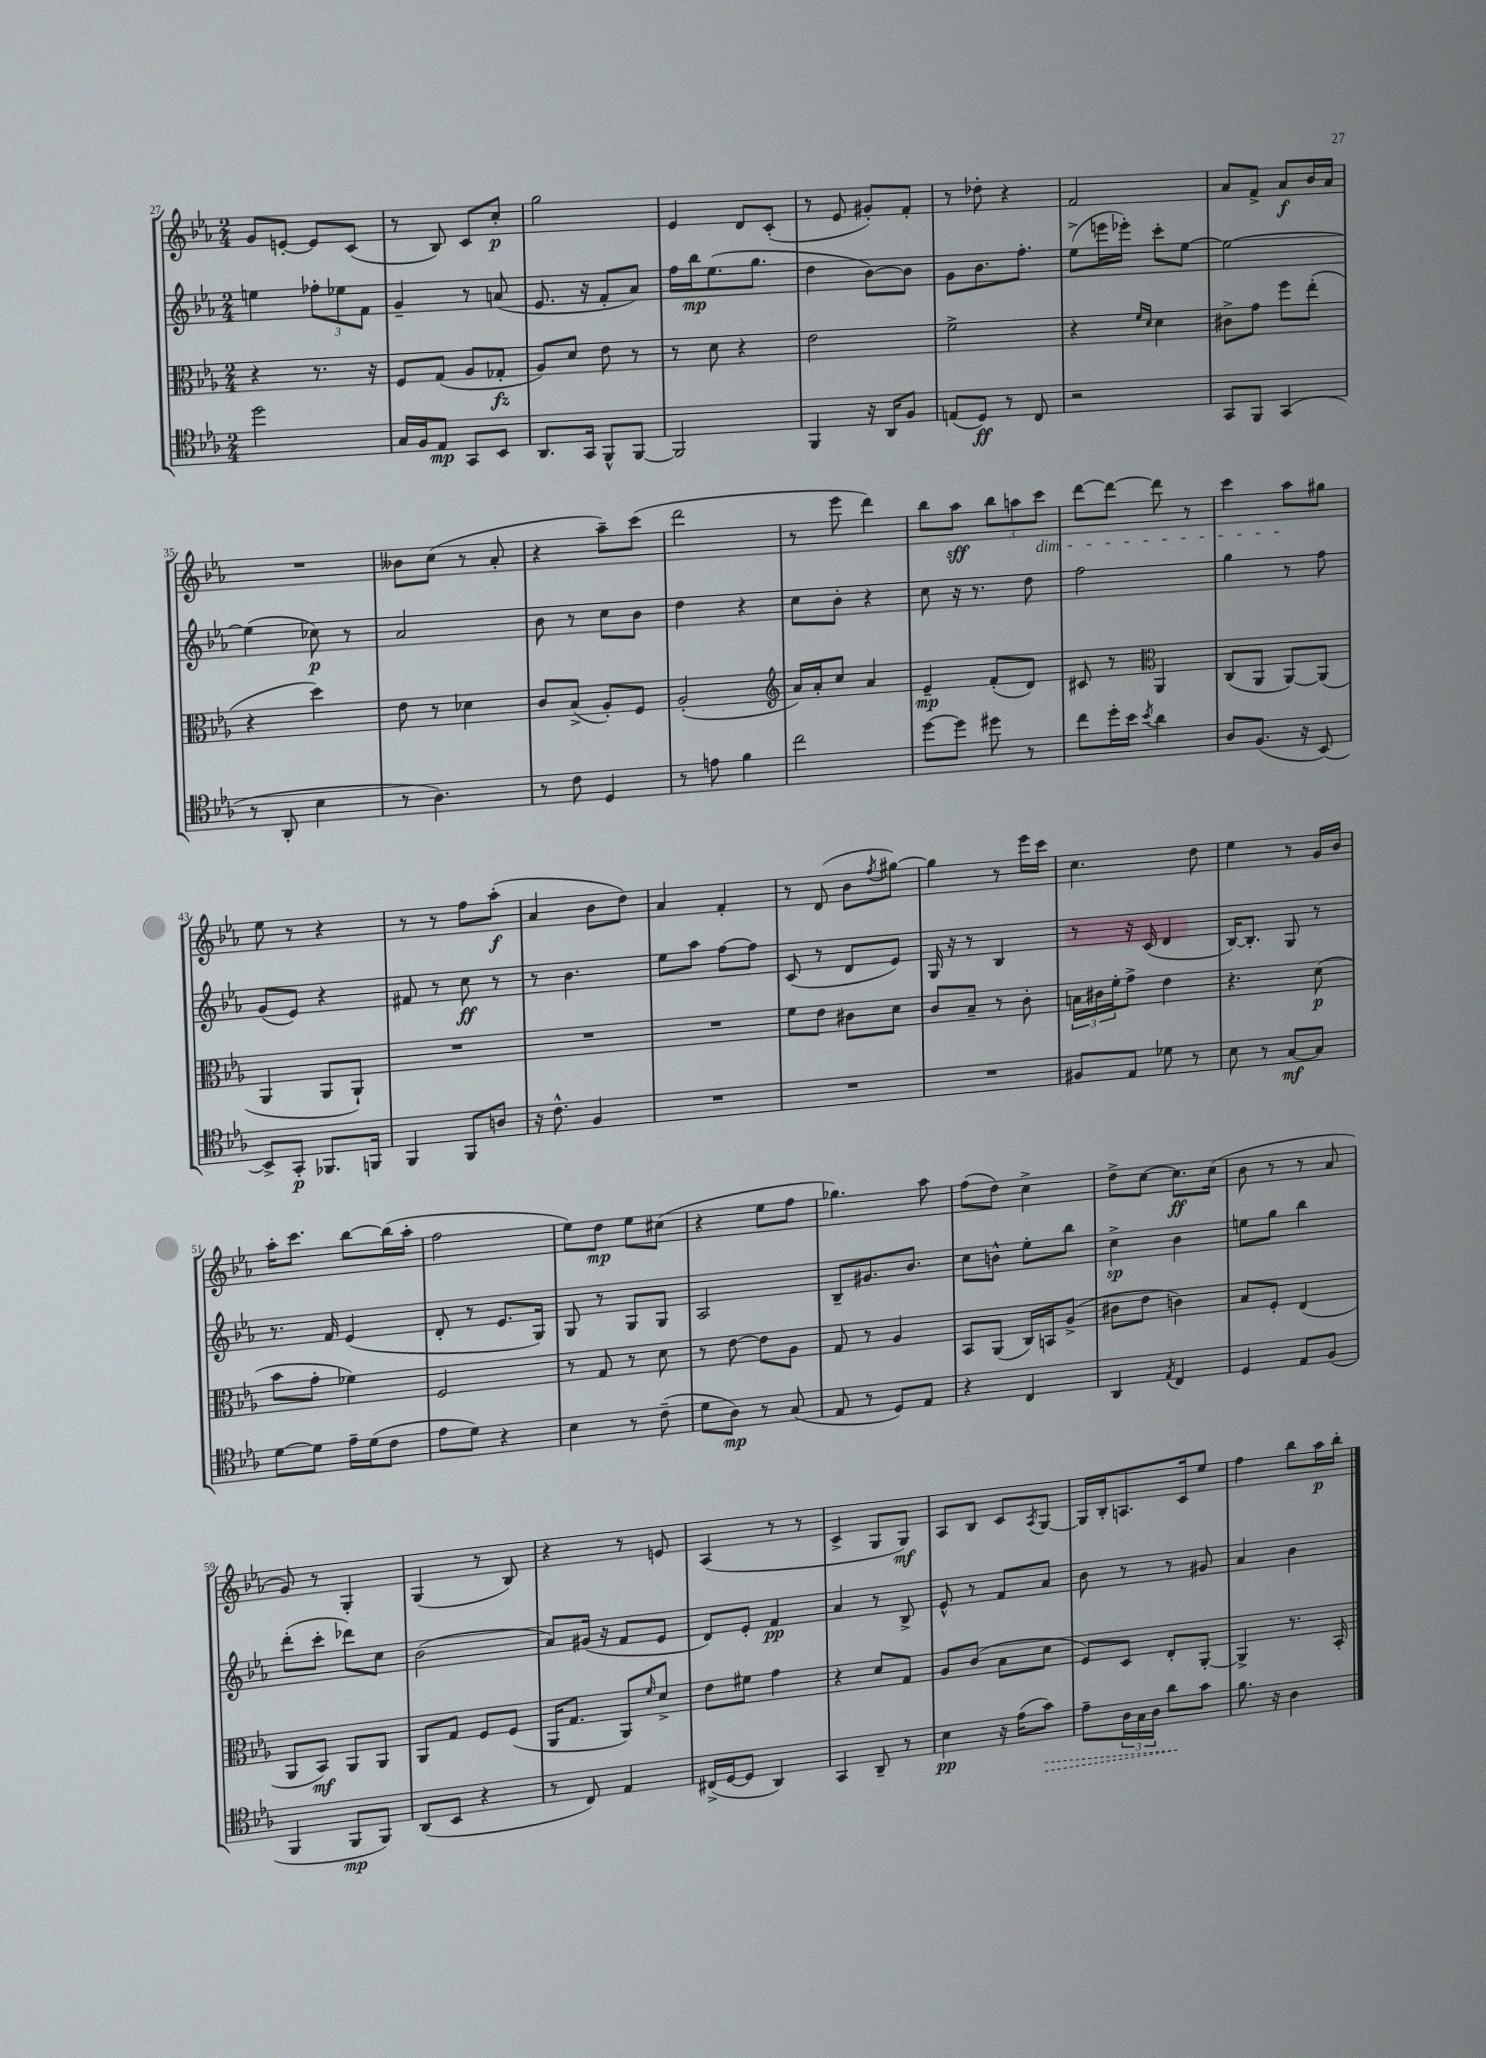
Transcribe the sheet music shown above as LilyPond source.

<<
\new StaffGroup <<
\new Staff = "s0" {
    \clef treble \key ees \major \numericTimeSignature \time 2/4
    g'8 e'8~-. e'8 c'8( |
    r8 bes8) c'8 c''8-.\p |
    g''2 |
    ees'4 d'8 c'8-.( |
    r8 ees'8 gis'8-.) f'8-. |
    r8 des''8-. r4 |
    f'2 |
    aes'8 f'8-> aes'8\f bes'16 aes'16 |
    R2 |
    beses'8 c''8( r8 aes'8-. |
    r4 aes''8--) c'''8( |
    d'''2 |
    r8 ees'''8 d'''4) |
    bes''8 aes''8\sff \tuplet 3/2 { bes''8 a''8 c'''8\dim } |
    d'''8~ d'''8~ d'''8 r8 |
    c'''4 aes''8\! gis''8 |
    ees''8 r8 r4 |
    r8 r8 f''8 aes''8-.\f( |
    aes'4 bes'8 d''8) |
    aes'4 f'4-. |
    r8 d'8( bes'8 \acciaccatura { f''8 } gis''8~) |
    gis''4 r8 ees'''16 c'''16 |
    c''4. d''8 |
    ees''4 r8 g'16 bes'16 |
    aes''16-. c'''8. bes''8~ bes''16( aes''16-. |
    f''2 |
    ees''8) d''8\mp ees''8 cis''8( |
    r4 ees''8 f''8 |
    ges''4.) aes''8 |
    f''8( d''8) c''4-> |
    d''8-> c''8~ c''8.\ff c''16( |
    bes'8 r8 r8 aes'8 |
    g'8) r8 g4-. |
    g4( r8 bes8) |
    r4 r8 e'8 |
    aes4( r8 r8 |
    c'4-> g8 g8\mf) |
    aes8 bes8 c'8 \acciaccatura { aes8 } g8~ |
    g16 bes16-. a8. c'16 ees''8 |
    f''4 bes''8 aes''16\p bes''16-. \bar "|." |
}
\new Staff = "s1" {
    \clef treble \key ees \major \numericTimeSignature \time 2/4
    e''4 \tuplet 3/2 { fes''8-. ees''8 f'8 } |
    g'4-- r8 a'8( |
    ees'8. r16 f'8-. aes'8) |
    f''16 bes''16\mp ees''8.( g''8. |
    d''4 bes'8~) bes'8 |
    g'8 bes'8. f''8.-. |
    ees''8->( e'''16 ees'''16-.) c'''8-. ees''8~ |
    ees''2~ |
    ees''4( ces''8\p) r8 |
    aes'2 |
    bes'8 r8 c''8 bes'8 |
    d''4 r4 |
    c''8 bes'8-. r4 |
    c''8 r16 r8. d''8 |
    f''2 |
    g''4 r8 f''8 |
    g'8( ees'8) r4 |
    fis'8 r8 c''8\ff r8 |
    r8 bes'4. |
    ees''8 aes''8 f''8~ f''8 |
    c'8( r8 d'8 ees'8) |
    g16 r16 r8 bes4 |
    r8 r16 c'16( d'4 |
    bes16~) bes8.-. g8 r8 |
    r8. f'16 ees'4( |
    d'8-. r8 ees'8. g16) |
    g8 r8 g8 g8 |
    aes2 |
    bes8-- gis'8. bes'8. |
    c''8 b'8-^ ees''8-. bes''8 |
    c''4->\sp bes'4 |
    e''8 g''8 bes''4 |
    d'''8-.( c'''8-. des'''8) c''8 |
    bes'2( |
    aes'8) gis'16( r16 f'8 ees'8 |
    d'8) ees'8-. f'4\pp |
    aes'4 r8 bes8-> |
    ees'8-^ r8 f'8 aes'8 |
    bes'8 r8 r8 gis'8 |
    aes'4 bes'4 \bar "|." |
}
\new Staff = "s2" {
    \clef alto \key ees \major \numericTimeSignature \time 2/4
    r4 r8. r16 |
    f8 g8( aes8 ges8-.\fz |
    aes8) d'8 ees'8 r8 |
    r8 d'8 r4 |
    ees'2 |
    f'2-> |
    r4 \grace { f'16 d'16 } d'4 |
    cis'8-> g'8 f''8 ees''8-.( |
    r4 d''4) |
    ees'8 r8 des'4 |
    c'8 bes8->( aes8-.) f8 |
    aes2-.( |
    \clef treble aes'16) aes'16-. c''8 aes'4 |
    ees'4--\mp f'8-.( d'8) |
    cis'8 r8 \clef alto aes,4 |
    c8( aes,8 aes,8~) aes,8( |
    aes,4 aes,8 aes,8-!) |
    R2 |
    R2 |
    R2 |
    f'8 ees'8 cis'8 d'8 |
    c'8 bes8-- r8 c'8-. |
    \tuplet 3/2 { b16 cis'16 f'16-. } g'8-> ees'4 |
    r4. d'8\p( |
    bes'8 g'8-. fes'4) |
    f2 |
    r8 g8 r8 d'8 |
    r8 ees'8~ ees'8 aes8 |
    g8 r8 aes4 |
    bes,8 aes,8( c16) b,16 aes8->( |
    cis'8 ees'8 c'4) |
    bes8 f8-. ees4( |
    aes,8 bes,8\mf) aes,8 aes,8 |
    aes,8 g8 f8 f8( |
    aes,16 g8. aes,8) \grace { f'16 } d'8-> |
    ees'8 fis'8 g'4 |
    r4 d'8 g8 |
    aes8 c'8( bes8 d'8 |
    f8) d8 ees8-. aes,8~-. |
    aes,4-> r8. bes,16-. \bar "|." |
}
\new Staff = "s3" {
    \clef tenor \key ees \major \numericTimeSignature \time 2/4
    d''2 |
    g16 f16 ees8\mp g,8 bes,8 |
    aes,8. g,16 f,8-^ f,8~ |
    f,2 |
    f,4 r16 aes,16 f8 |
    e8( d8\ff) r8 c8 |
    r2 |
    g,8 f,8 g,4( |
    r8 aes,8-. bes4 |
    r8 aes4.) |
    r8 c'8 d4 |
    r8 e'8 f'4 |
    c''2 |
    d''8~ d''8 dis''8 r8 |
    c''8 d''16-. bes'16 \acciaccatura { bes'8 } aes'4 |
    aes8 f8.( r16 bes,8~) |
    bes,8-> g,8-.\p fes,8. f,16 |
    f,4 f,8 a8 |
    r16 c'8.-^ f4 |
    R2 |
    R2 |
    R2 |
    fis8 ees8 des'8 r8 |
    bes8 r8 g8~\mf g8 |
    d'8~ d'8 ees'16-- d'16( c'8 |
    ees'8 d'8) r4 |
    bes4 r8 c'8--( |
    d'8 aes8\mp) r8 g8( |
    ees8 r8 d8) ees8 |
    r4 c4 |
    aes,4 \acciaccatura { ees8 } c4 |
    d4 ees8 f8( |
    f,4 f,8\mp f,8) |
    aes,8( bes,8 r4 |
    r8 c8) ees4 |
    cis16->( d16~ d8 aes,4) |
    g,4 aes,8-- r8 |
    bes4\pp r16 ees'16( \once \override Hairpin.style = #'dashed-line g'8\>) |
    ees'8-- \tuplet 3/2 { aes16 g16 aes16 } aes'8\! g'8 |
    f'8. r16 aes4 \bar "|." |
}
>>
>>
\layout { \context { \Score currentBarNumber = #27 } }
